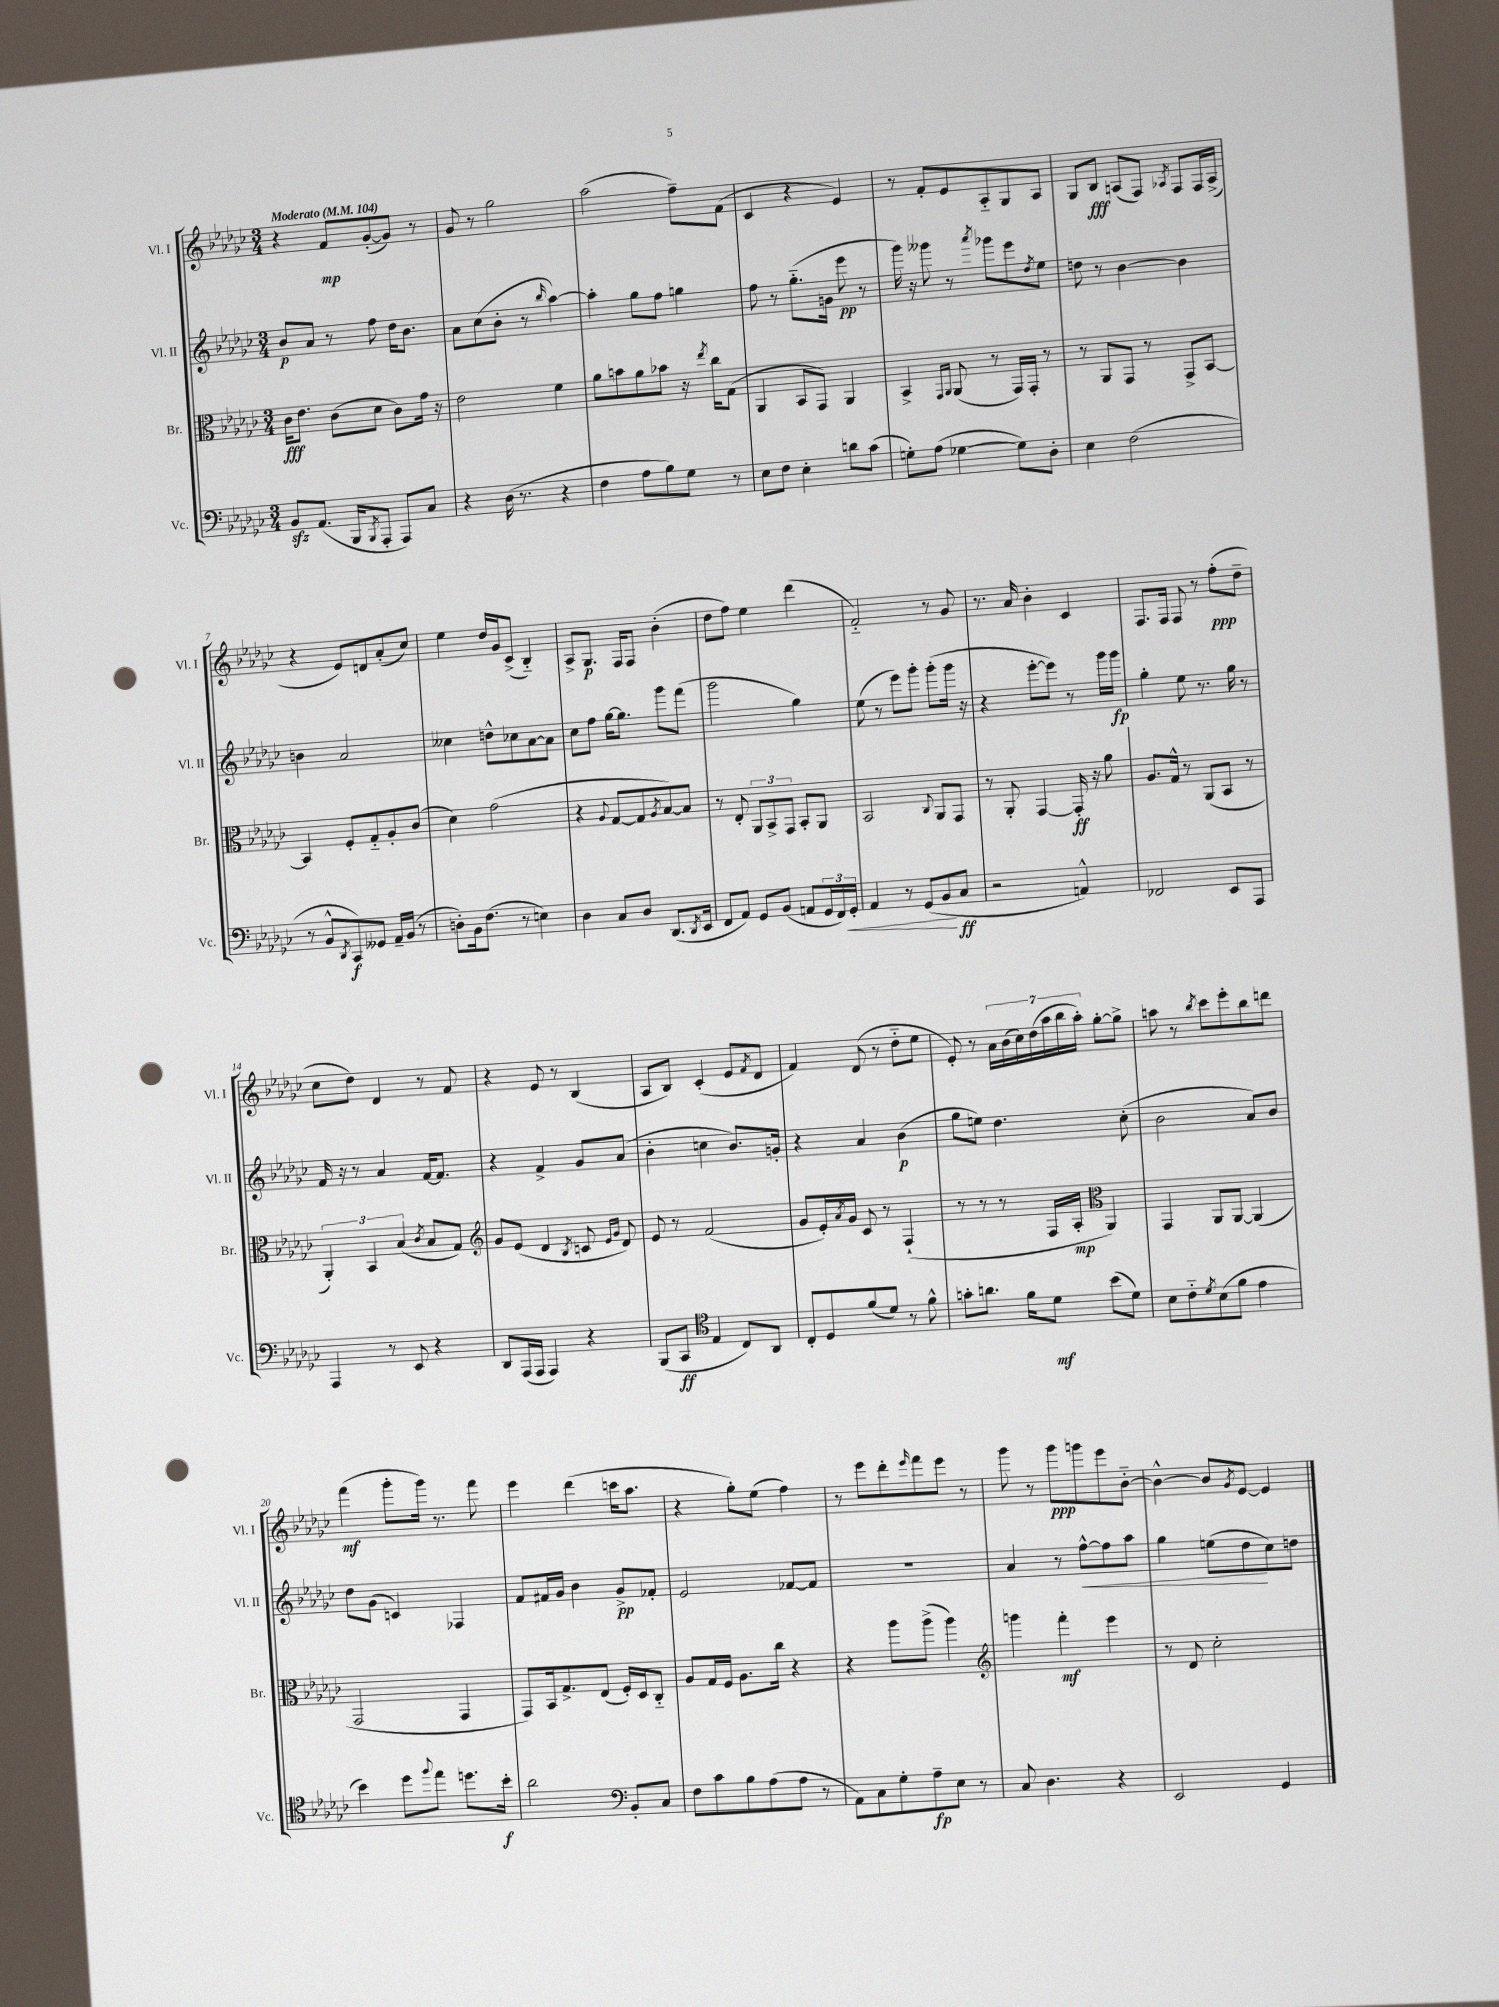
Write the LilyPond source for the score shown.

<<
\new StaffGroup <<
\new Staff = "s0" \with { instrumentName = "Vl. I" shortInstrumentName = "Vl. I" } {
    \clef treble \key ges \major \numericTimeSignature \time 3/4 \tempo "Moderato" 4 = 104
    r4 f'8\mp ges'8~-.( ges'8) r8 |
    ges'8 r8 ges''2 |
    aes''2( f''8--) f'8( |
    ces'4 r4 ees'4) |
    r8 f'8-. ees'8 aes8-_ ges8 aes8 |
    ges8 bes8\fff a8( f8) \acciaccatura { aes8 } f8 f16 aes16->( |
    r4 ees'8) d'8 aes'8-.( ces''8) |
    ees''4 des''16 ges'16 ces'8->( bes4-_) |
    aes8-> ges8.\p f16 f8 bes'4-.( |
    des''8 f''8) ees''4 des'''4( |
    f'2-_) r8 ges'8 |
    r8. aes'16 bes'4-. ces'4 |
    f8. f16 f8 r8 f''8-.\ppp( des''8-- |
    ces''8 des''8) des'4 r8 f'8 |
    r4 ees'8 r8 bes4( |
    aes8 bes8) ces'4-.( ees'8 \acciaccatura { f'8 } des'8 |
    f'4) des'8( r8 des''8-_ ees''8 |
    ees'8-.) r8 \tuplet 7/4 { aes'16 bes'16( ces''16) des''16( aes''16 bes''16 aes''16-.) } ges''8~-. ges''8-> |
    a''8 r8 \acciaccatura { bes''8 } ces'''8 ees'''8-. bes''8 d'''8 |
    f'''4\mf( ges'''8-. ges'''16) r8. f'''8 |
    ees'''4 des'''4( c'''16 aes''8. |
    r4 ges''8-.) ees''8( f''4) |
    r8 ees'''8 des'''8-. \grace { ees'''16 } f'''8 ees'''8 r8 |
    ges'''8 r8 ges'''8\ppp g'''8 ees'''8 bes'8~-_ |
    bes'4~-^ bes'8 \acciaccatura { ges'8 } ees'8~ ees'4 \bar "|." |
}
\new Staff = "s1" \with { instrumentName = "Vl. II" shortInstrumentName = "Vl. II" } {
    \clef treble \key ges \major \numericTimeSignature \time 3/4
    bes'8\p aes'8 r8 f''8 des''16 bes'8. |
    aes'8 ces''8( bes'8-. r8 \grace { bes''16 } aes''4~) |
    aes''4-. ges''8 f''8 g''4 |
    f''8 r8 ges''8.-_( g'16 ees'''8\pp r8 |
    ges'''16) r16 geses'''8 r8 \acciaccatura { aes'''8 } ges'''8 ees'''8 \acciaccatura { des''8 } ees''8 |
    d''8 r8 bes'4~ bes'4 |
    b'4 aes'2 |
    ceses''4 d''8-^ ces''8 aes'8~ aes'8 |
    ces''8 f''8 ges''16~ ges''8. ges'''8 f'''8( |
    ges'''2 ges''4) |
    ees''8( r8 ees'''8) ges'''8-. ges'''8-.( ges'''16 r16 |
    r4 ees'''8~-. ees'''8) r8 ges'''16 ges'''16\fp |
    ges''4-. ees''8 r8. ges''16 r8 |
    f'16 r16 r8 aes'4 f'16~ f'8. |
    r4 f'4-> ges'8 aes'8( |
    bes'4-. c''4 bes'8.) g'16-. |
    r4 aes'4 bes'4\p( |
    ges''8 e''8) des''4. ces''8-.( |
    bes'2 aes'8) bes'8 |
    des''8 ges'8( c'4) fes4 |
    f'8 fis'16 ges'16 bes'4 ges'8->\pp fes'8-. |
    ees'2 fes'8~ fes'8 |
    R2. |
    aes'4 r8 f''8~-^\< f''8 aes''8 |
    ges''4 e''8( des''8\! ces''8) d''8 \bar "|." |
}
\new Staff = "s2" \with { instrumentName = "Br." shortInstrumentName = "Br." } {
    \clef alto \key ges \major \numericTimeSignature \time 3/4
    ces'16\fff ees'8. ces'8( des'8 ces'8) ges'16 r16 |
    ees'2 f'4 |
    aes'8 b'8 aes'8 bes'8 r16 \acciaccatura { ees''8 } ces''16 ges8( |
    aes,4 bes,8 ges,8) aes,4 |
    bes,4-> \grace { ges,16 aes,16 } aes,8( r8 ges,16) ges,16-. r8 |
    r8 aes,8 ges,8 r8 ges,8-> bes,8~ |
    bes,4 f8-. ges8-_ aes8-. ces'8( |
    des'4) ges'2( |
    r4 \appoggiatura { aes8 } ges8~ ges8 \acciaccatura { aes8 } bes8~) bes8 |
    r8 ees8-. \tuplet 3/2 { aes,8 bes,8-> ges,8 } bes,8-. aes,8 |
    bes,2 \appoggiatura { ces8 } aes,8 ges,8 |
    r8 aes,8-. ges,4~ ges,16-.\ff r16 aes'8 |
    aes8. ges16-^ r8 aes,8( bes,8 r8 |
    \tuplet 3/2 { aes,4-.) bes,4 bes4( } \acciaccatura { ces'8 } bes8 ges8) |
    \clef treble ges'8 ees'8( des'4 \acciaccatura { bes8 } c'8 \grace { ees'16 ges'16 } des'8) |
    ees'8 r8 f'2( |
    ges'8 ees'16-.) \acciaccatura { aes'8 } ges'16 ces'8 r8 f4-!( |
    r8 r8 r8 f16 aes16-.\mp \clef alto aes,4) |
    ges,4 aes,8 aes,8~ aes,4( |
    ges,2 ges,4 |
    ges,8) bes,16 ges8.-> ees8( f16-.) des16 ces8-_ |
    aes8 ges16 f16 aes8. ces''16 r4 |
    r4 aes''8 aes''8->( aes''4) |
    \clef treble g'''4 f'''4-.\mf ees'''4 |
    r8 des'8 ces''2-. \bar "|." |
}
\new Staff = "s3" \with { instrumentName = "Vc." shortInstrumentName = "Vc." } {
    \clef bass \key ges \major \numericTimeSignature \time 3/4
    bes,8\sfz aes,8.( bes,,16 \acciaccatura { bes,,8 } aes,,8-. aes,,8) ces8 |
    r4 des16( r8. r4 |
    f4 aes8 bes8) ges8 r8 |
    ees8 f8 ees4-. d'8 ces'8( |
    g8-.) aes8( ges4~ ges8) des8-. |
    ees4 f2( |
    r8 bes,8-^ \acciaccatura { des,8 } ces,8\f) geses,8 aes,16-- bes,16( r8 |
    d8-.) bes,16 f8.( r8 e4) |
    des4 ces8 des8 des,8.( \acciaccatura { des,8 } ees,16 |
    f,8 aes,8) ges,8 bes,8( a,8 \tuplet 3/2 { ges,16 f,16) ges,16-.\< } |
    aes,4 r8 ges,8( bes,8\! ces8\ff |
    r2 a,4-^) |
    fes,2 ees,8 aes,,8 |
    aes,,4 r8 ees,8 r4 |
    des,8 aes,,16( aes,,16 aes,,4) r4 |
    bes,,8( ces,8\ff \clef tenor ees4 ces8) aes,8 |
    ces8-. des8 f'8( des'8) r8 f'8-^ |
    g'8-. a'8. f'16 des'8\mf bes'8( des'8) |
    bes8 ces'8-_ \acciaccatura { des'8 } bes8( f'8 ees'4 |
    bes'4) des''8 \appoggiatura { f''8 } ees''8 d''8. bes'16-.\f |
    aes'2 \clef bass bes,8-. ces8 |
    f8 ces'8 bes8 aes8( aes8 r8 |
    aes,8) ces8 ges8-. aes8--\fp ees8 r8 |
    ces8 des4. r4 |
    ees,2 ges,4 \bar "|." |
}
>>
>>
